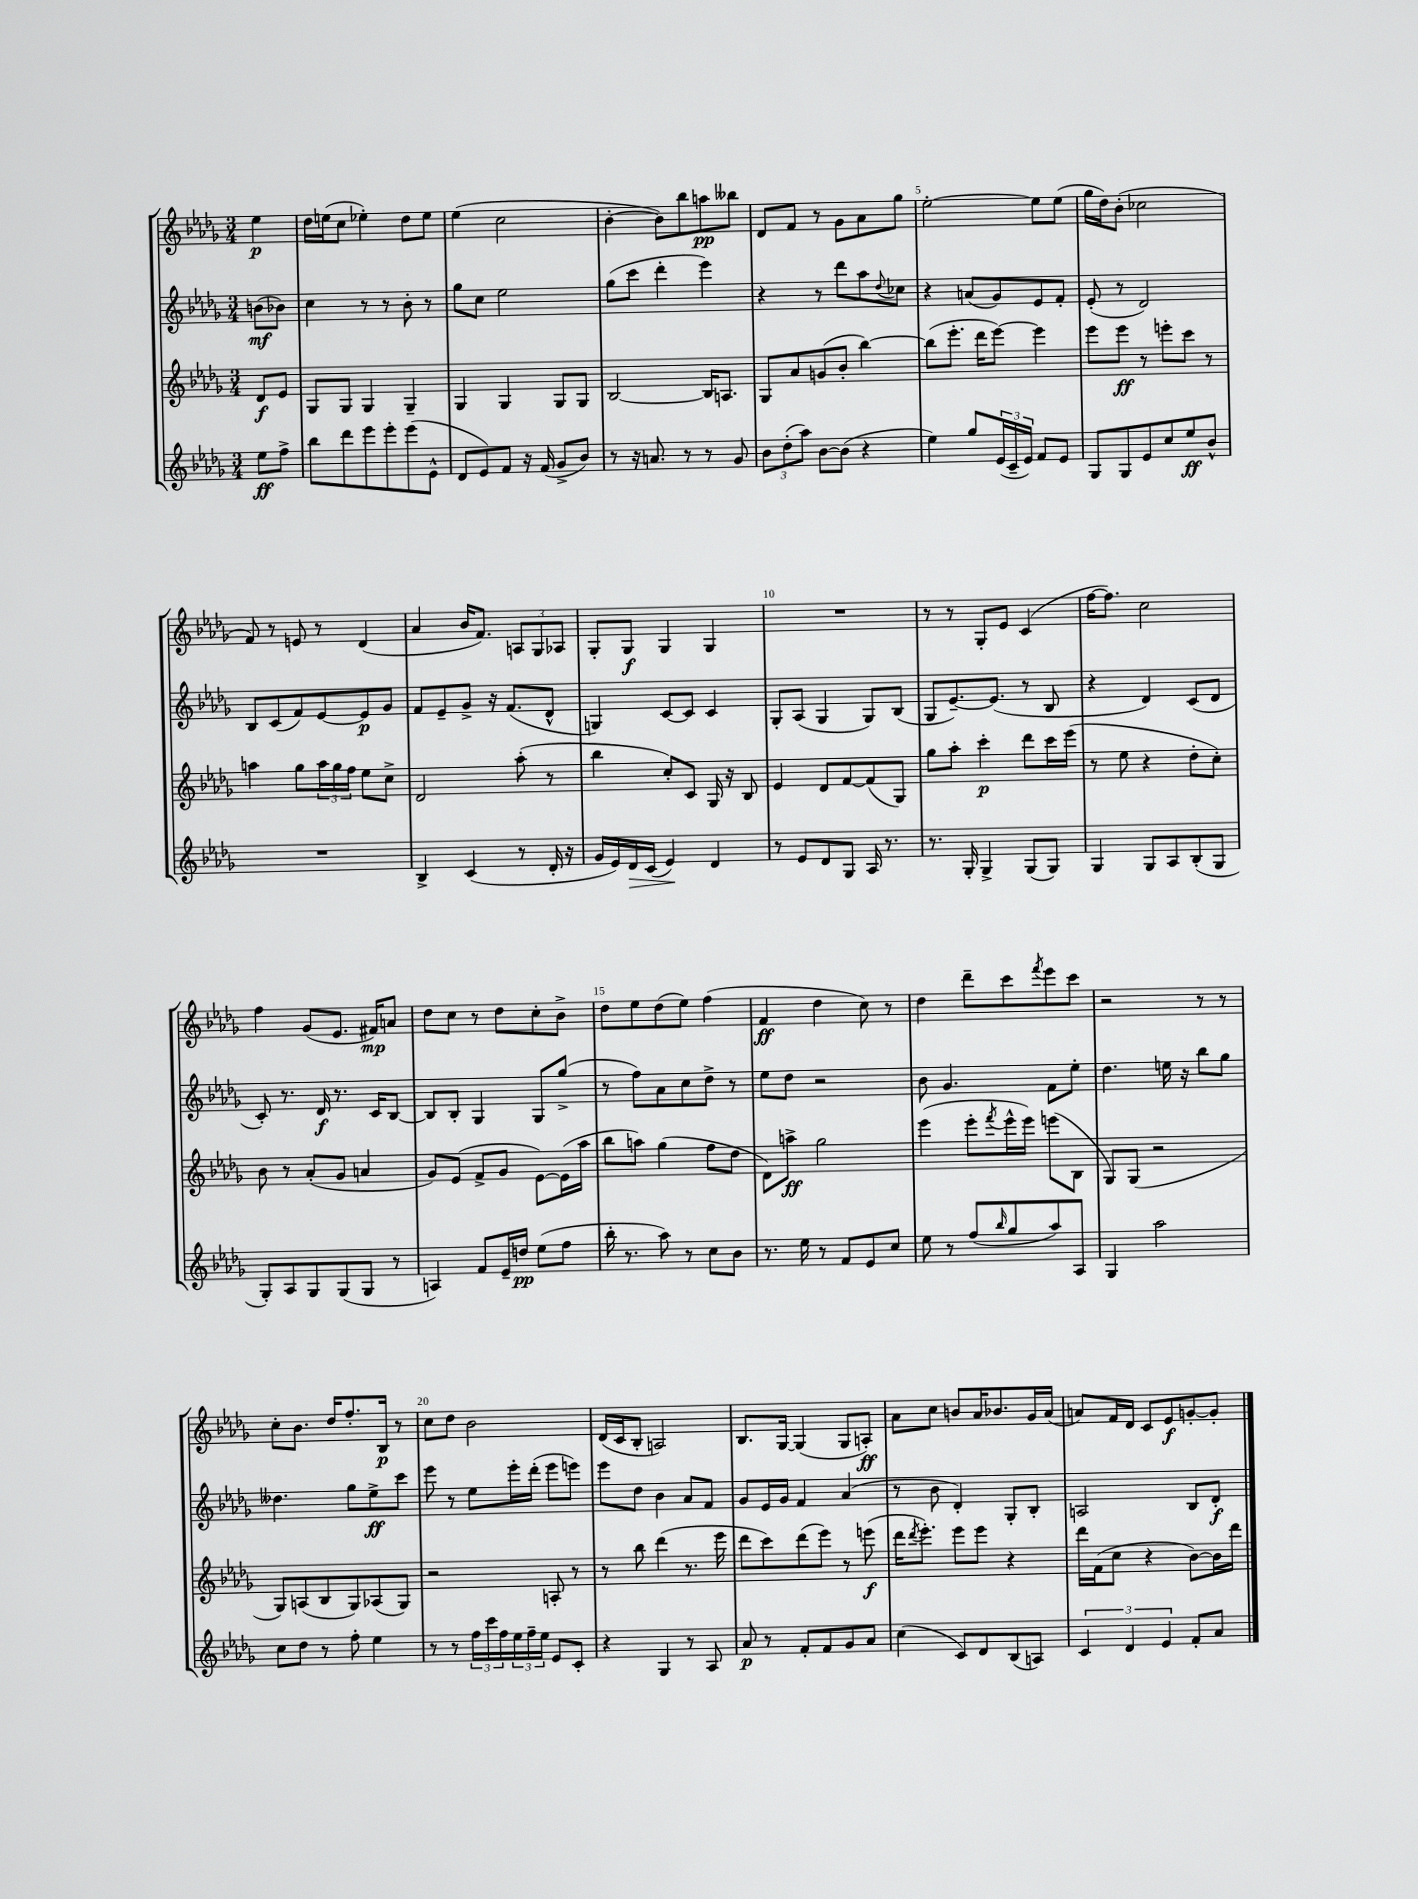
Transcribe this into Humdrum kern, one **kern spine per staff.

**kern	**kern	**kern	**kern
*staff4	*staff3	*staff2	*staff1
*clefG2	*clefG2	*clefG2	*clefG2
*k[b-e-a-d-g-]	*k[b-e-a-d-g-]	*k[b-e-a-d-g-]	*k[b-e-a-d-g-]
*M3/4	*M3/4	*M3/4	*M3/4
8ee-	8d-	(8b	4ee-
8ff^	8e-	8b-)	.
=	=	=	=
8bb-	8G-	4cc	16dd-
.	.	.	(16ee
8ddd-	8G-	.	8cc
8eee-	4G-	8r	4ee-')
8eee-'	.	8r	.
(8eee-	4G-~	8b-'	8dd-
8e-^^	.	8r	8ee-
=	=	=	=
8d-	4G-	8gg-	(4ee-
8e-)	.	8cc	.
8f	4G-	2ee-	2cc
16r	.	.	.
(16f	.	.	.
8g-^	8G-	.	.
8b-)	8G-	.	.
=	=	=	=
8r	[2B-	(8gg-	[4b-'
16r	.	8ccc	.
8.a	.	.	.
.	.	4ddd-'	8b-])
8r	.	.	8bb-
8r	16B-]	4eee-)	8aa
.	8.A	.	.
8g-	.	.	8bb--
=	=	=	=
12b-	8G-	4r	8d-
(12dd-'	.	.	.
.	8a-	.	8f
12aa-)	.	.	.
[8b-	(8g	8r	8r
(8b-]	8b-'	8ddd-	8g-
4r	[4bb-)	8aa-	8a-
.	.	8qqdd-	.
.	.	8cc-	8gg-
=	=	=	=
4ee-)	(8bb-]	4r	[2ee-'
.	8.eee-'	.	.
8gg-	.	(8a	.
.	16ddd-	.	.
(24e-	[8eee-)	8g-)	.
24c~	.	.	.
24e-)	.	.	.
8f	4eee-]	8e-	8ee-]
8e-	.	8f'	(8ee-
=	=	=	=
8G-	8eee-	(8e-'	16gg-
.	.	.	16dd-)
8G-	8eee-	8r	(8b-'
8e-	8r	2d-)	2cc-
8cc	8eee'	.	.
8ee-	8ccc	.	.
8b-^^	8r	.	.
=	=	=	=
2.r	4aa	8B-	8f)
.	.	(8c	8r
.	8gg-	8f)	8e
.	24aa	[8e-	8r
.	24gg-	.	.
.	24ff	.	.
.	8ee-	8e-]	(4d-
.	8cc^	8g-	.
=	=	=	=
4B-^	2d-	8f	4a-
.	.	8e-~	.
(4c	.	8g-^	16b-
.	.	.	8.f)
.	.	16r	.
.	.	(8.f	.
8r	(8aa-'	.	12A
.	.	.	12G-
16d-'	8r	8d-^^	.
.	.	.	12A-
16r	.	.	.
=	=	=	=
16g-	4bb-	4G)	8G-'
16e-)	.	.	.
16d-	.	.	8G-
(16c	.	.	.
4e-)	8cc')	[8c	4G-
.	8c	8c]	.
4d-	16G-	4c	4G-
.	16r	.	.
.	8B-	.	.
=	=	=	=
8r	4e-	8G-'	2.r
8e-	.	(8A-	.
8d-	8d-	4G-	.
8G-	[8f	.	.
16A-	(8f]	8G-)	.
8.r	.	.	.
.	8G-)	(8B-	.
=	=	=	=
8.r	8gg-	8G-	8r
.	8aa-'	[8.e-~)	8r
16G-'	.	.	.
4G-^	4ccc'	.	8G-'
.	.	(8.e-]	.
.	.	.	8e-
(8G-	8ddd-	8r	(4c
8G-)	16ccc	8B-	.
.	(16eee-	.	.
=	=	=	=
4G-	8r	4r	[16ff
.	.	.	8.ff])
.	8ee-	.	.
8G-	4r	4d-)	2cc
8A-	.	.	.
(8B-'	8dd-'	(8c	.
8G-	8cc')	8d-	.
=	=	=	=
8G-')	8b-	8c')	4ff
8A-	8r	8.r	.
8G-	(8a-'	.	(8g-
.	.	16d-	.
(8G-	8g-	8.r	8.e-
8G-	4a	.	.
.	.	16c	16f#)
8r	.	[8B-	8a
=	=	=	=
4A)	8g-)	8B-]	8dd-
.	(8e-	8B-'	8cc
8f	8f^	4G-	8r
16e-~	8g-	.	8dd-
16dd	.	.	.
(8ee-	[8e-)	8G-	8cc'
8ff	(16e-]	(8gg-^	8b-^
.	16aa-	.	.
=	=	=	=
16bb-'	8bb-	8r	8dd-
8.r	.	.	.
.	8aa)	8ff)	8ee-
8aa-)	(4gg-	8a-	(8dd-
8r	.	8cc	8ee-)
8cc	8ff	8dd-^	(4ff
8b-	8dd-	8r	.
=	=	=	=
8.r	8d-)	8ee-	4f
.	8aa^	8dd-	.
16ee-	.	.	.
8r	2gg-	2r	4dd-
8f	.	.	.
8e-	.	.	8cc)
8cc	.	.	8r
=	=	=	=
8ee-	(4eee-	8b-	4dd-
8r	.	4.g-	.
(8ff	8eee-'	.	8ddd-~
16qqbb-	8qfff	.	.
8gg-	16eee-^^	.	8ccc
.	16eee-)	.	.
.	.	.	8qfff
8aa-)	(8eee	8f	8eee-
8A-	8B-	8ee-'	8ccc
=	=	=	=
4G-	8G-)	4.dd-	2r
.	(8G-	.	.
2aa-	2r	.	.
.	.	16ee	.
.	.	16r	.
.	.	8bb-	8r
.	.	8gg-	8r
=	=	=	=
8cc	8G-)	4.dd--	8cc'
8dd-	(8A	.	8.b-
8r	8B-	.	.
.	.	.	16dd-
8ff'	8G-)	8gg-	8.ff'
4ee-	(8A-	8ee-^	.
.	.	.	16B-
.	8G-)	8ccc	8r
=	=	=	=
8r	2r	8eee-	8cc
8r	.	8r	8dd-
24ff	.	8ee-	2b-
24ccc	.	.	.
24ff	.	.	.
24ee-	.	16eee-'	.
24ff~	.	.	.
.	.	(16ddd-'	.
24ee-	.	.	.
8e-	8A'	8eee-	.
8c'	8r	8eee)	.
=	=	=	=
4r	8r	8eee-	(16d-
.	.	.	16c
.	8bb-	8dd-	8B-'
4G-	(4ddd-	4b-	2A)
8r	8.r	8a-	.
8A-	.	8f	.
.	16eee-	.	.
=	=	=	=
8a-	8ddd-	8g-	8.B-
8r	8ccc)	16e-	.
.	.	16g-	[16G-
8f'	(8ddd-	4f	(4G-]
8f	8eee-)	.	.
8g-	8r	(4a-	8G-
8a-	(8eee	.	8A')
=	=	=	=
(4cc	16ddd-	8r	8a-
.	8qddd-	.	.
.	8.eee-')	.	.
.	.	8b-	8cc
8c)	8eee-	4d-')	8b
8d-	8eee-	.	16a-
.	.	.	8.b-
(8B-	4r	8G-'	.
8A)	.	8B-'	16g-
.	.	.	(16a-
=	=	=	=
6c	16ddd-	2A	8a)
.	(16f	.	.
.	8cc	.	16f
6d-	.	.	.
.	.	.	16d-
.	4r	.	8c
6e-	.	.	.
.	.	.	8e-
8f'	[8b-)	8B-	[8g'
8a-	16b-]	8d-'	8g']
.	16ddd-	.	.
==	==	==	==
*-	*-	*-	*-
